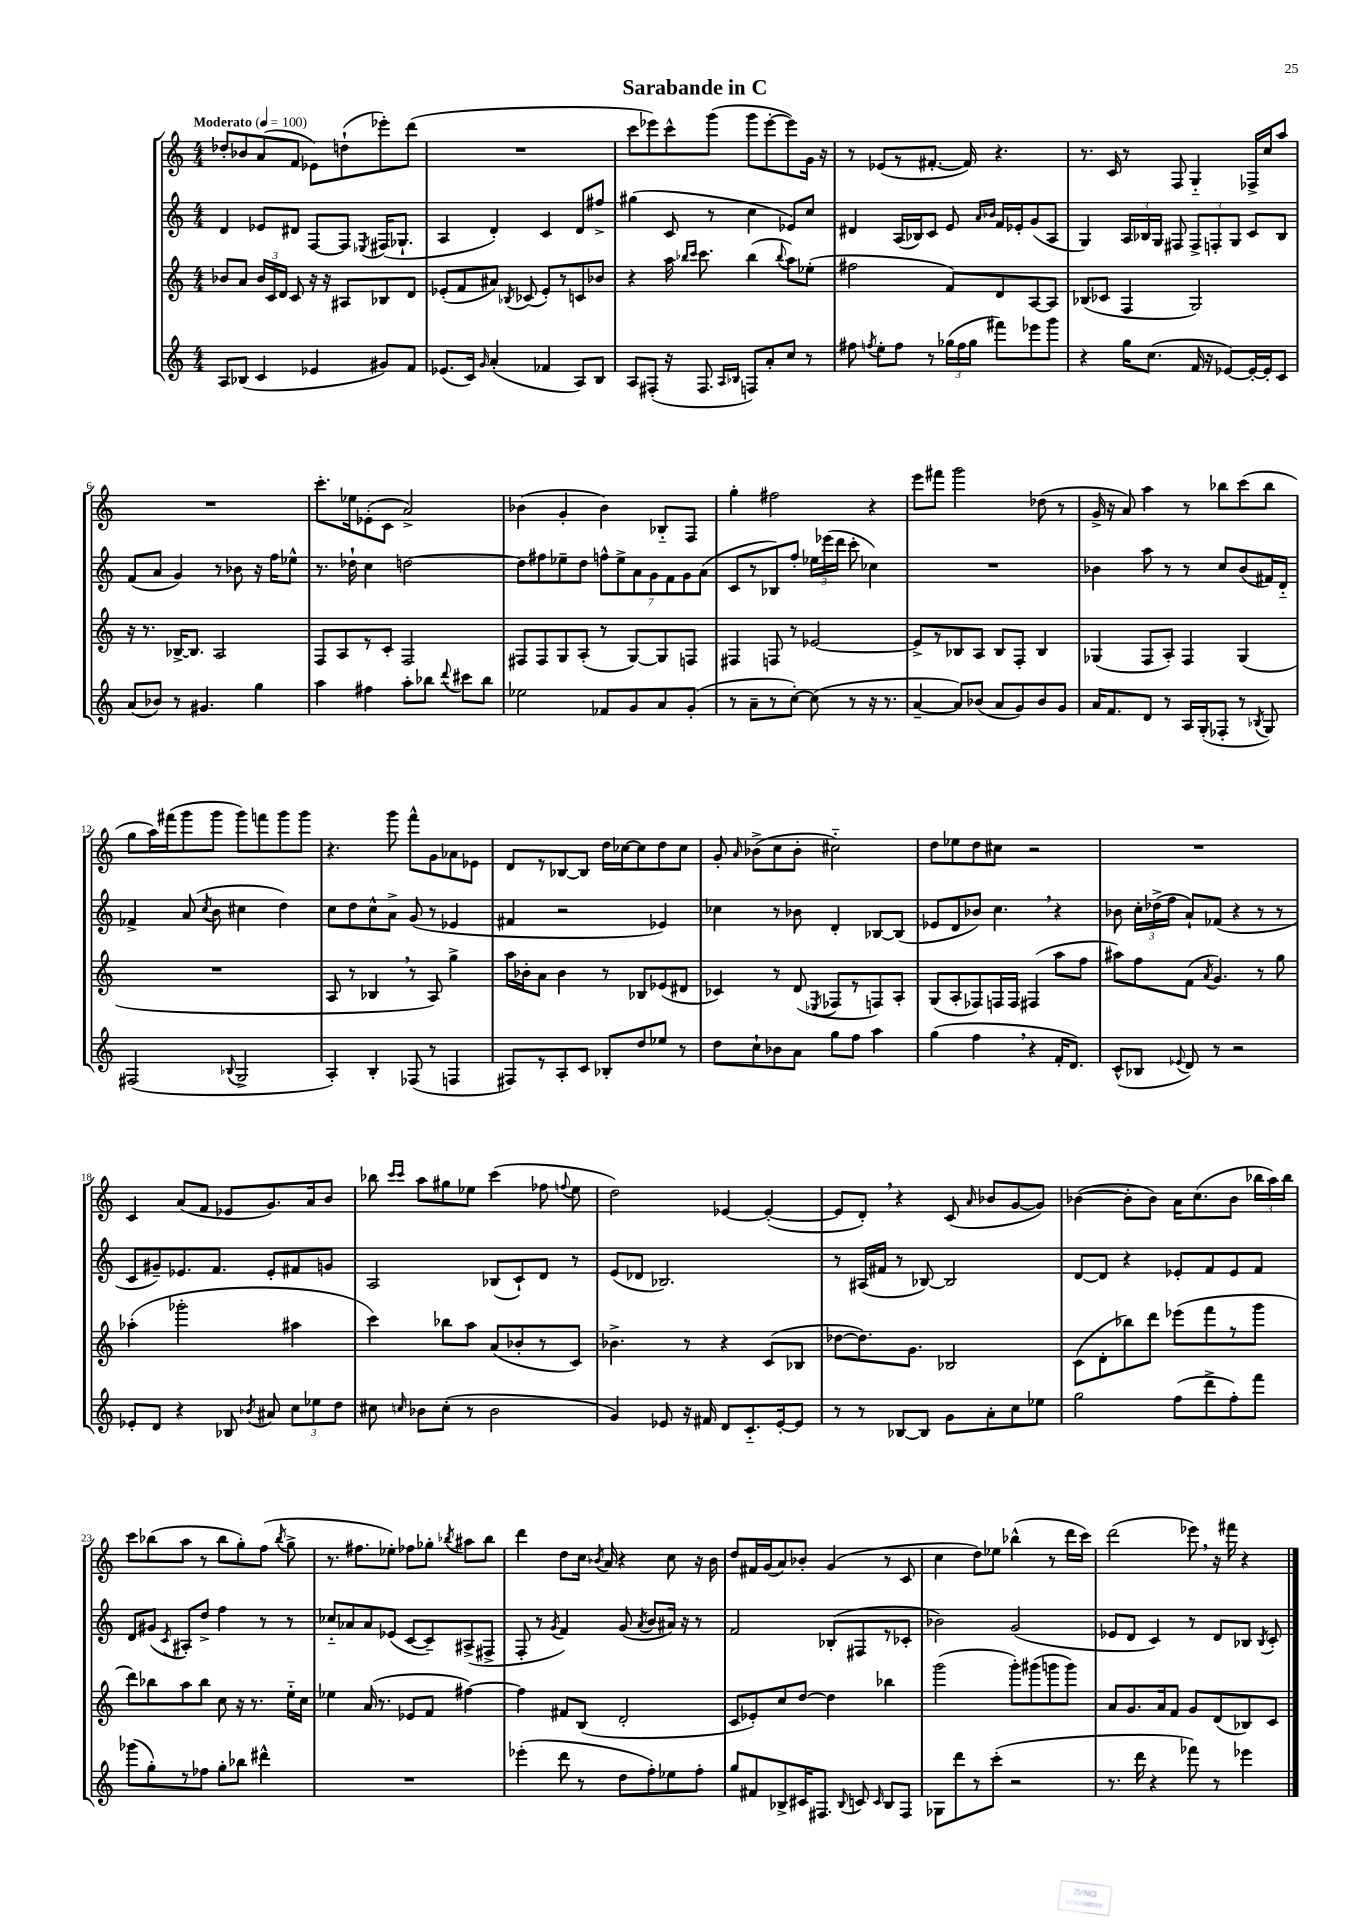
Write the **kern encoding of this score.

**kern	**kern	**kern	**kern
*staff4	*staff3	*staff2	*staff1
*clefG2	*clefG2	*clefG2	*clefG2
*k[]	*k[]	*k[]	*k[]
*M4/4	*M4/4	*M4/4	*M4/4
*MM100	*MM100	*MM100	*MM100
8A	8b-	4d	8dd-'
(8B-	8a	.	8b-
4c	24b-	8e-	(8a
.	24c	.	.
.	24d	.	.
.	8c	8d#	8f
4e-	16r	[8F	8e-)
.	16r	.	.
.	8A#	8F]	(8dd`
.	.	8qE-	.
8g#)	8B-	(16F#	8eee-')
.	.	8.G-`	.
8f	8d	.	(8ddd
=	=	=	=
(8.e-	(8e-'	4A	1r
.	8f	.	.
16c)	.	.	.
16qqg	.	.	.
(4a'	8a#)	4d')	.
.	8qB-	.	.
.	(8c-	.	.
4f-	8e-')	4c	.
.	8r	.	.
8A)	8c	8d	.
8B	8b-	8ff#^	.
=	=	=	=
8A	4r	(4gg#	8ccc
(8F#'	.	.	8eee-)
16r	16aa	8c	8ccc^^
.	16qqbb-	.	.
.	16qqccc	.	.
8.F#	8.ccc	.	.
.	.	8r	(8ggg
16qqA	.	.	.
16qqB-	.	.	.
8F)	(4bb-	4cc	8ggg
8a'	.	.	[8eee-'
.	8qqbb-	.	.
8cc	8aa)	8e-)	8eee-])
8r	(8ee-'	8cc	16g
.	.	.	16r
=	=	=	=
8ff#	2ff#	4d#	8r
8qff	.	.	.
8ee'	.	.	(8e-
8ff	.	(16A	8r
.	.	16B-)	.
8r	.	8c	[8.f#'
(24gg-	8f)	8e	.
24ff	.	.	.
.	.	.	16f#])
24gg-	.	.	.
.	.	16qqa	.
.	.	16qqb-	.
8fff#)	8d	16f	4.r
.	.	16e-'	.
8eee-	[8A	(8g	.
8ggg	8A]	8A	.
=	=	=	=
4r	(8B-	4G)	8.r
.	8c-	.	.
.	.	.	16c
16gg	4F	24A	8r
.	.	24B-	.
(8.cc	.	.	.
.	.	24G	.
.	.	8F#	8F
16f	2G)	12F#^	4G'~
16r	.	.	.
.	.	12F'	.
[8e-)	.	.	.
.	.	12G	.
16e-'_	.	8c	16F-^
16e-']	.	.	16cc
8c	.	8B-	8aa
=	=	=	=
(8a	16r	(8f	1r
.	8.r	.	.
8b-)	.	8a	.
8r	[16B-^	4g)	.
.	8.B-]	.	.
4.g#	.	.	.
.	2A	8r	.
.	.	8b-	.
4gg	.	16r	.
.	.	16ff	.
.	.	8ee-^^	.
=	=	=	=
4aa	8F	8.r	8.ccc'
.	8A	.	.
.	.	16dd-`	16ee-
4ff#	8r	4cc	(8e-'
.	8c'	.	8c
8aa'	2F	[2dd	2a^)
8bb-	.	.	.
8qqddd	.	.	.
8ccc#	.	.	.
8bb-	.	.	.
=	=	=	=
2ee-	8F#	8dd]	(4b-
.	8F#	8ff#	.
.	8G	8ee-~	4g'
.	(8A'	8dd	.
8f-	8r	14ff^^	4b-)
.	.	14ee-^	.
8g	[8G)	.	.
.	.	14a	.
.	.	14g	.
8a	8G]	.	8B-'~
.	.	14f	.
.	.	14g	.
(8g'	8F	.	8F
.	.	(14a	.
=	=	=	=
8r	4F#	8c	4gg'
8a~	.	8r	.
8r	8F	8B-)	2ff#
[8cc')	8r	8ff'	.
(8cc]	[2e-	24ee-	.
.	.	(24eee-	.
.	.	24ddd	.
8r	.	8ccc'	.
16r	.	4cc-)	4r
8.r	.	.	.
=	=	=	=
[4a~	8e-^]	1r	8eee
.	8r	.	8fff#
8a])	8B-	.	2ggg
(8b-	8A	.	.
8a	8B-	.	.
8g)	8F'	.	.
8b-	4B-	.	(8dd-
8g	.	.	8r
=	=	=	=
16a	(4G-	4b-	16g^
8.f	.	.	16r
.	.	.	8a)
8d	8F	8aa	4aa
8r	8A')	8r	.
16A	4F	8r	8r
(16G'	.	.	.
8F-'	.	8cc	8bb-
8r	(4G-	(8b-	(8ccc
8qB-	.	.	.
8G)	.	16f#)	8bb-
.	.	16d'~	.
=	=	=	=
(2F#	1r	4f-^	8gg
.	.	.	16aa)
.	.	.	(16fff#
.	.	(8a	8ggg
.	.	8qcc	.
.	.	8b	8ggg
8qqB-	.	.	.
2G^	.	4cc#	8ggg)
.	.	.	8fff
.	.	4dd)	8ggg
.	.	.	8ggg
=	=	=	=
4A')	8A	8cc	4.r
.	8r	8dd	.
4B'	4B-	8cc^^	.
.	.	8a^	8ggg
(8F-	8r	(8g	8fff^^
8r	8A)	8r	8g
4F	4gg^	4e-	8a-
.	.	.	8e-
=	=	=	=
8F#)	16aa	4f#	8d
.	16b-'	.	.
8r	8a	.	8r
8A'	4b-	2r	[8B-
8c	.	.	8B-]
8B-'	8r	.	16dd
.	.	.	[16cc-
8dd	8B-	.	8cc-]
8ee-	(8e-	4e-)	8dd
8r	8d#	.	8cc-
=	=	=	=
8dd	4c-)	4cc-	8g'
.	.	.	16qqa
8cc`	.	.	(8b-^
8b-	8r	8r	8cc
8a	(8d	8b-	8b-'
.	8qE-	.	.
8gg	8F-	4d'	2cc#'~)
8ff	8r	.	.
4aa	8F)	[8B-	.
.	8A'	(8B-]	.
=	=	=	=
(4gg	(8G	8e-	8dd
.	8A'	8d	8ee-
4ff	8F-)	8b-)	8dd
.	16F	4.cc	8cc#
.	16F	.	.
4r	(4F#	.	2r
16f'	8aa	4r	.
8.d)	.	.	.
.	8ff	.	.
=	=	=	=
(8c^^	8aa#)	8b-	1r
8B-	8ff	24cc'	.
.	.	(24dd-^	.
.	.	24ff	.
8qqe-	.	.	.
8d)	(8f	8a`)	.
.	8qa	.	.
8r	4.g)	(8f-	.
2r	.	4r	.
.	8r	8r	.
.	8gg	8r	.
=	=	=	=
8e-'	(4aa-'	8c	4c
8d	.	8g#~)	.
4r	2ggg-'	8.e-	(8a
.	.	.	8f
.	.	8.f	.
8B-	.	.	8e-
8qb-	.	.	.
8a#	.	8e-'	8.g)
12cc	4aa#	8f#	.
.	.	.	16a
12ee-	.	.	.
.	.	8g	8b
12dd	.	.	.
=	=	=	=
8cc#	4ccc)	2A	8bb-
.	.	.	16qqccc
16qqcc	.	.	16qqccc
8b-	.	.	8aa
(8cc'	8bb-	.	8gg#
8r	8aa	.	8ee-
2b-	(8a	(8B-	(4ccc
.	8b-'	8c`)	.
.	8r	8d	8ff-
.	.	.	8qqff
.	8c)	8r	8ee-
=	=	=	=
4g)	4.b-^	(8e	2dd)
.	.	8d-	.
8e-	.	2.B-)	.
16r	8r	.	.
16f#	.	.	.
8d	4r	.	[4e-
8.c'~	.	.	.
.	(8c	.	(4e-'_
[16e-'	.	.	.
8e-]	8B-	.	.
=	=	=	=
8r	[8dd-	8r	8e-]
8r	8.dd-])	(16A#	8d')
.	.	16f#	.
[8B-	.	8r	4r
.	8.g	.	.
8B-]	.	[8B-)	.
8g	2B-	2B-]	(8c
.	.	.	16qqa
8a'	.	.	8b-
8cc	.	.	[8g
8ee-	.	.	8g])
=	=	=	=
2gg	(8c	[8d	([4b-
.	8d'	8d]	.
.	8bb-)	4r	8b-']
.	8ddd	.	8b-)
(8ff	(8eee-	8e-'	16a
.	.	.	(8.cc
8ddd^	8fff	8f	.
8ff')	8r	8e-	8b-
8fff	8ggg	8f	24bb-
.	.	.	24aa)
.	.	.	24bb-
=	=	=	=
(8ggg-	8ddd)	8d	8ccc
8gg')	8bb-	(8g#	(8bb-
.	.	8qc	.
8r	8aa	8A#')	8aa
8ff-	8bb-	8dd^	8r
8gg'	8cc	4ff	8bb-
8bb-	16r	.	8gg')
.	8.r	.	.
4ddd#^^	.	8r	(8ff
.	.	.	8qbb-
.	16ee'~	8r	8gg^
.	16cc	.	.
=	=	=	=
1r	4ee-	8cc-'~	8.r
.	.	8a-	.
.	.	.	8.ff#
.	(16a	8a-	.
.	8.r	.	.
.	.	(8e-	8ee-')
.	8e-	[8c	8ff-
.	8f	8c~])	8gg-'
.	.	.	8qbb-
.	[4ff#)	(8A#^	8aa#
.	.	8F#^	8bb-
=	=	=	=
(4eee-'	4ff#]	8F'	4ddd
.	.	8r	.
.	.	8qg	.
8ddd	8f#	4f)	8dd
8r	(8B	.	16cc
.	.	.	8qb-
.	.	.	16a
8dd	2d'	(8g	4r
.	.	8qa	.
8ff')	.	8b	.
8ee-	.	16a#)	8cc
.	.	16r	.
8ff'	.	8r	16r
.	.	.	16b-
=	=	=	=
8gg	8c	2f	8dd
8f#	8e-')	.	16f#
.	.	.	(16g
8B-^	8cc	.	8a)
16c#	[8dd	.	8b-'
8.F#	.	.	.
.	4dd]	(8B-'	(4g
8qqB-	.	.	.
8c	.	8F#	.
16qqc	.	.	.
8B-	4bb-	8r	8r
8F#	.	8c-'	8c
=	=	=	=
8G-	(2ggg	2b-)	4cc
8ddd	.	.	.
8r	.	.	8dd)
(8ccc'	.	.	8ee-
2r	8ggg')	(2g	(4bb-^^
.	(8ggg#	.	.
.	8ggg	.	8r
.	8ggg)	.	16ddd
.	.	.	16ccc)
=	=	=	=
8.r	8a	8e-	(2ddd
.	8.g	8d	.
16ddd	.	.	.
4r	.	4c)	.
.	16a	.	.
.	8f	.	.
8fff-)	8g	8r	8eee-)
8r	(8d	8d	16r
.	.	.	16fff#
4eee-	8B-)	8B-	4r
.	.	8qB-	.
.	8c	8c'	.
==	==	==	==
*-	*-	*-	*-
